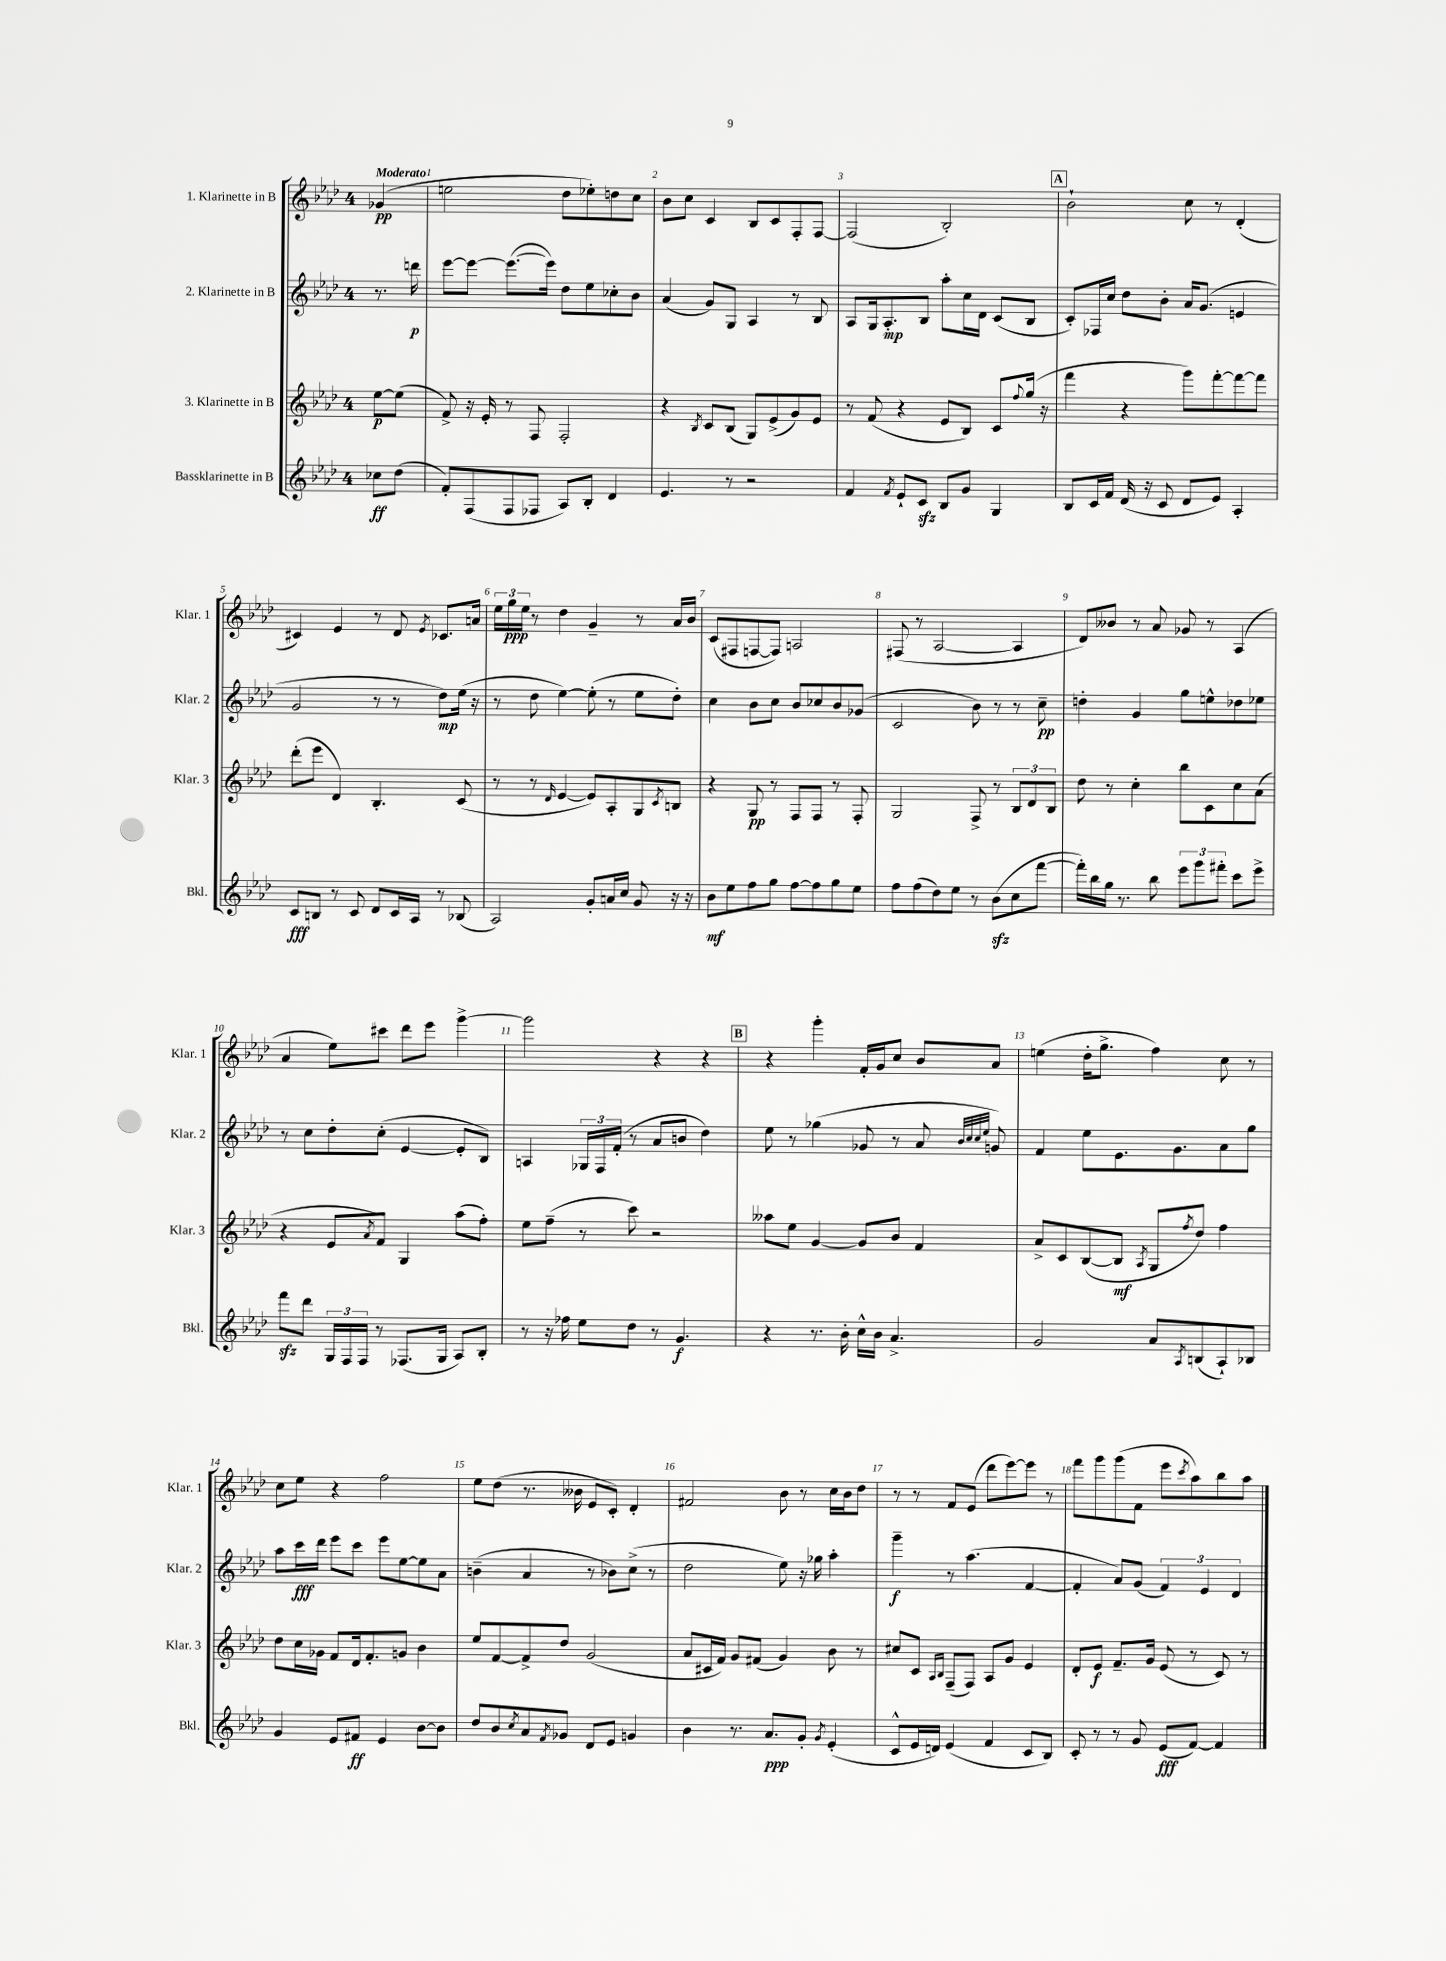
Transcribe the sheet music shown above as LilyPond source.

<<
\new StaffGroup <<
\new Staff = "s0" \with { instrumentName = "1. Klarinette in B" shortInstrumentName = "Klar. 1" } {
    \clef treble \key aes \major \once \override Staff.TimeSignature.style = #'single-digit \time 4/4 \partial 4 \tempo "Moderato"
    ges'4\pp( |
    e''2 des''8 ees''8-.) d''8 c''8 |
    bes'8 c''8 c'4 bes8 c'8 f8-. f8~ |
    f2( bes2-.) |
    \mark \markup { \box "A" } bes'2-! c''8 r8 des'4-.( |
    cis'4) ees'4 r8 des'8 \acciaccatura { ees'8 } ces'8. a'16 |
    \tuplet 3/2 { ees''16 g''16\ppp ees''16 } r8 des''4 g'4-- r8 aes'16 bes'16 |
    c'8( fis8 f8~ f8) a2 |
    fis8( r8 aes2~ aes4 |
    des'8) beses'8 r8 aes'8 ges'8 r8 aes4( |
    aes'4 ees''8) cis'''8 des'''8 ees'''8 g'''4~-> |
    g'''2 r4 r4 |
    \mark \markup { \box "B" } r4 g'''4-. f'16-. g'16 c''8 bes'8 aes'8 |
    e''4( des''16-. g''8.-> f''4) c''8 r8 |
    c''8 ees''8 r4 f''2 |
    ees''8 des''8( r8. beses'16 ees'8 c'8-.) des'4-. |
    fis'2 bes'8 r8 c''16 bes'16 des''8 |
    r8 r8 f'8 ees'8( des'''8 ees'''8~) ees'''8 r8 |
    f'''8 g'''8 g'''8( f'8 ees'''8 \acciaccatura { c'''8 } aes''8) bes''8 aes''8 \bar "|." |
}
\new Staff = "s1" \with { instrumentName = "2. Klarinette in B" shortInstrumentName = "Klar. 2" } {
    \clef treble \key aes \major \once \override Staff.TimeSignature.style = #'single-digit \time 4/4 \partial 4
    r8. d'''16\p |
    ees'''8~ ees'''8~ ees'''8.~( ees'''16) des''8 ees''8 ces''8-. bes'8 |
    aes'4( g'8) g8 aes4 r8 bes8 |
    aes8 g16 aes8.-.\mp bes8 aes''8-. c''16 des'16 c'8( bes8 |
    \mark \markup { \box "A" } c'8-.) fes16 c''16 des''8 bes'8-. aes'16 g'8.( e'4 |
    g'2 r8 r8 des''8\mp) ees''16( r16 |
    r8 des''8 ees''4~) ees''8-.( r8 ees''8 des''8-.) |
    c''4 bes'8 c''8 bes'8 ces''8 bes'8 ges'8( |
    c'2 bes'8) r8 r8 c''8--\pp |
    d''4-. g'4 g''8 e''8-^ des''8 ees''8 |
    r8 c''8 des''8-. c''8-.( ees'4~ ees'8-. bes8) |
    a4 \tuplet 3/2 { ges16 f16 f'16-.( } r8 aes'8 b'8 des''4) |
    \mark \markup { \box "B" } ees''8 r8 ges''4( ges'8 r8 aes'8 \grace { bes'32 c''32 c''32 ees''32 } g'8) |
    f'4 ees''8 ees'8. g'8. aes'8 g''8 |
    aes''8 c'''16\fff des'''16 ees'''8 c'''8 ees'''8 ees''8~ ees''8 aes'8 |
    b'4--( aes'4 r8 bes'8) c''8->( r8 |
    des''2 ees''8) r16 ges''16 aes''4-. |
    g'''4--\f r8 aes''4.( f'4~ |
    f'4-. aes'8) g'8( \tuplet 3/2 { f'4) ees'4 des'4 } \bar "|." |
}
\new Staff = "s2" \with { instrumentName = "3. Klarinette in B" shortInstrumentName = "Klar. 3" } {
    \clef treble \key aes \major \once \override Staff.TimeSignature.style = #'single-digit \time 4/4 \partial 4
    ees''8~\p ees''8( |
    f'8->) r16 ees'16-. r8 f8 f2-. |
    r4 \acciaccatura { bes8 } c'8 bes8( g8) ees'8->( g'8) ees'8 |
    r8 f'8( r4 ees'8 bes8) c'8 \appoggiatura { f''8 } g''16( r16 |
    \mark \markup { \box "A" } f'''4 r4 g'''8) f'''8~-. f'''8~ f'''8 |
    des'''8-.( ees'''8 des'4) bes4.-. c'8( |
    r8 r8 \grace { des'16 } ees'4~ ees'8) aes8-. g8 \acciaccatura { c'8 } b8 |
    r4 g8\pp r8 f8 f8 r8 f8-. |
    g2 f8-> r8 \tuplet 3/2 { bes8 des'8 bes8 } |
    des''8 r8 c''4-. bes''8 c'8 c''8 aes'8( |
    r4 ees'8 \acciaccatura { aes'8 } f'8) g4 aes''8( f''8-.) |
    ees''8 f''8--( r8 c'''8) r2 |
    \mark \markup { \box "B" } aeses''8 ees''8 g'4~ g'8 bes'8 f'4 |
    aes'8-> c'8 bes8~( bes8\mf \acciaccatura { aes8 } g8 \acciaccatura { f''8 } des''8) f''4 |
    des''8 c''16 ges'16 f'8 des'16 f'8.-. g'8 bes'4 |
    ees''8 f'8~ f'8-> des''8 g'2( |
    aes'8 cis'16 f'16) g'8 fis'8( g'4) bes'8 r8 |
    cis''8 c'8 \grace { aes16 bes16 } f8--( f8) aes8 g'8 ees'4 |
    des'8-. ees'8\f f'8.-- g'16 ees'8( r8 c'8) r8 \bar "|." |
}
\new Staff = "s3" \with { instrumentName = "Bassklarinette in B" shortInstrumentName = "Bkl." } {
    \clef treble \key aes \major \once \override Staff.TimeSignature.style = #'single-digit \time 4/4 \partial 4
    ces''8\ff des''8( |
    f'8-.) f8( f8 fes8 aes8) bes8-. des'4 |
    ees'4. r8 r2 |
    f'4 \acciaccatura { f'8 } ees'8-! c'8\sfz bes8 g'8 g4 |
    \mark \markup { \box "A" } bes8 c'16 f'16 des'16( r16 c'8 des'8 ees'8) aes4-. |
    c'8\fff b8 r8 c'8 des'8 c'16 aes16 r8 bes8( |
    aes2) g'8-. a'16 c''16 g'8 r16 r16 |
    bes'8\mf ees''8 f''8 g''8 f''8~ f''8 g''8 ees''8 |
    f''8 f''8( des''8) ees''8 r8 bes'8\sfz( c''8 f'''8~ |
    f'''16-.) bes''16 g''16 r8. bes''8 \tuplet 3/2 { ees'''8 g'''8 fis'''8-. } c'''8 ees'''8-> |
    f'''8\sfz des'''8 \tuplet 3/2 { g16 f16 f16 } r8 fes8.( g16 aes8) bes8-. |
    r8 r16 fes''16 ees''8 des''8 r8 g'4.\f |
    \mark \markup { \box "B" } r4 r8. bes'16-. c''16-^ bes'16 aes'4.-> |
    g'2 aes'8 \acciaccatura { aes8 } b8( aes8-!) bes8 |
    g'4 ees'8 fis'8\ff ees'4 bes'8~ bes'8 |
    des''8 bes'8 \acciaccatura { c''8 } aes'8 \acciaccatura { f'8 } ges'8 des'8 ees'8 g'4 |
    bes'4 r8. aes'8.\ppp g'8-. \acciaccatura { g'8 } ees'4-.( |
    c'8-^ ees'16 d'16) ees'4( f'4 c'8 bes8) |
    c'8-. r8 r8 g'8 ees'8\fff( f'8~) f'4 \bar "|." |
}
>>
>>
\layout { \context { \Score \override BarNumber.break-visibility = ##(#f #t #t) barNumberVisibility = #all-bar-numbers-visible } }
